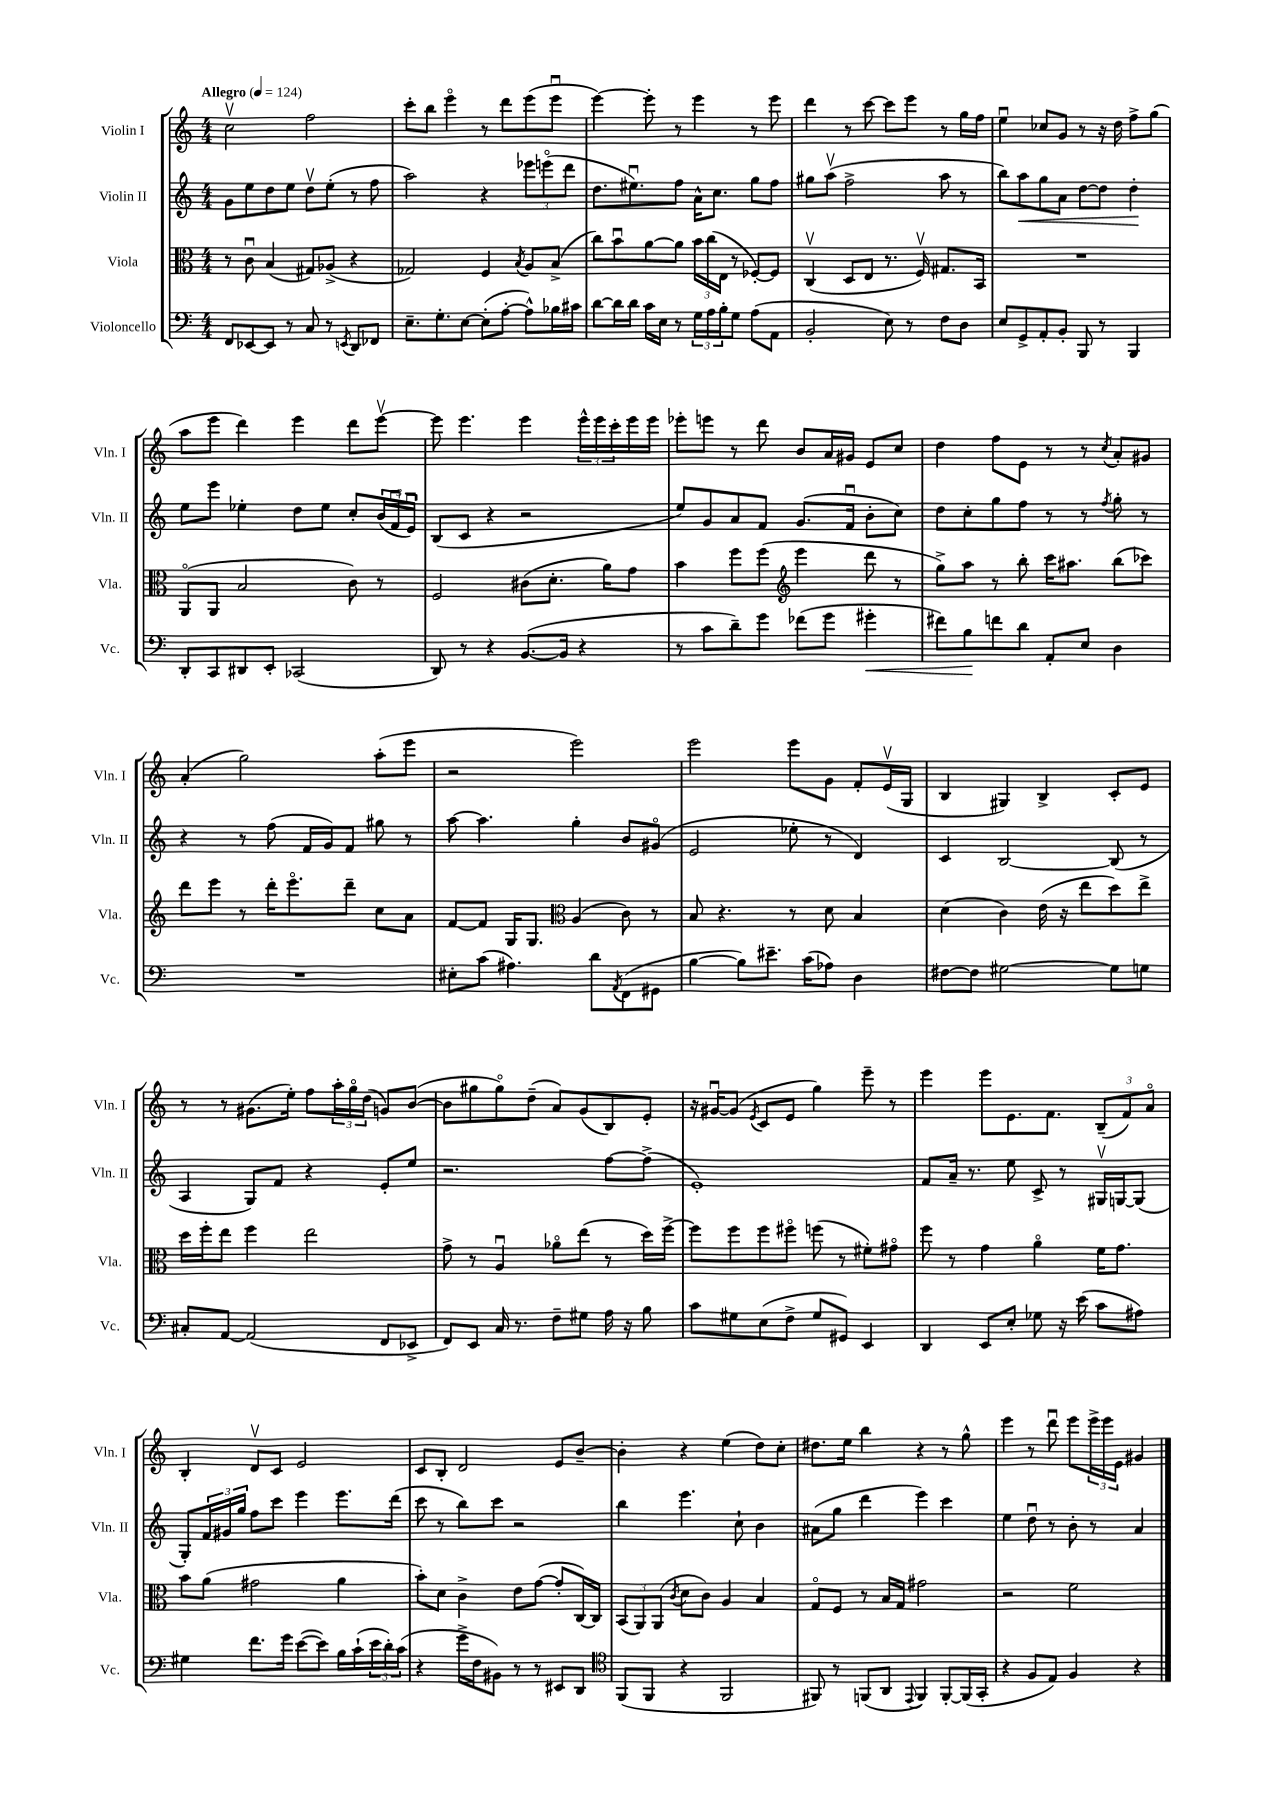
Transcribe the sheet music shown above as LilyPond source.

<<
\new StaffGroup <<
\new Staff = "s0" \with { instrumentName = "Violin I" shortInstrumentName = "Vln. I" } {
    \clef treble \key c \major \numericTimeSignature \time 4/4 \tempo "Allegro" 4 = 124
    c''2\upbow f''2 |
    c'''8-. b''8 e'''4\flageolet r8 d'''8 e'''8( e'''8\downbow |
    e'''4~) e'''8-. r8 e'''4 r8 e'''8 |
    d'''4 r8 c'''8~ c'''8 e'''8 r8 g''16 f''16 |
    e''4\downbow ces''8 g'8 r8 r16 d''16 f''8-> g''8( |
    a''8 e'''8 d'''4) e'''4 d'''8 e'''8~\upbow |
    e'''8 e'''4. e'''4 \tuplet 3/2 { e'''16-^ e'''16 c'''16-. } e'''16 e'''16 |
    ees'''8-. e'''8 r8 d'''8 b'8 a'16 gis'16 e'8 c''8 |
    d''4 f''8 e'8 r8 r8 \acciaccatura { c''8 } a'8-. gis'8 |
    a'4-.( g''2) a''8-.( e'''8 |
    r2 e'''2) |
    e'''2 e'''8 g'8 f'8-. e'16\upbow( g16 |
    b4 gis4) b4-> c'8-. e'8 |
    r8 r8 gis'8.( e''16-.) f''8 \tuplet 3/2 { a''16-. g''16\flageolet d''16( } g'8) b'8~( |
    b'8 gis''8 gis''8\flageolet) d''8--( a'8) g'8( b8) e'8-. |
    r16 gis'16~\downbow gis'8( \acciaccatura { e'8 } c'8 e'8 g''4) e'''8-- r8 |
    e'''4 e'''8 e'8. f'8. \tuplet 3/2 { b8--( f'8) a'8\flageolet } |
    b4-. d'8\upbow c'8 e'2 |
    c'8 b8-. d'2 e'8 b'8~-- |
    b'4-. r4 e''4( d''8) c''8-. |
    dis''8. e''16 b''4 r4 r8 g''8-^ |
    e'''4 r8 d'''8\downbow e'''8 \tuplet 3/2 { e'''16-> e'''16 e'16 } gis'4 \bar "|." |
}
\new Staff = "s1" \with { instrumentName = "Violin II" shortInstrumentName = "Vln. II" } {
    \clef treble \key c \major \numericTimeSignature \time 4/4
    g'8 e''8 d''8 e''8 d''8\upbow e''8-.( r8 f''8 |
    a''2) r4 \tuplet 3/2 { ees'''8 e'''8\flageolet( d'''8 } |
    d''8. eis''8.\downbow) f''8 a'16-^ c''8. g''8 f''8 |
    gis''8 a''8\upbow( f''2-> a''8 r8 |
    b''8) a''8\< g''8 a'8 d''8~ d''8 d''4-.\! |
    e''8 e'''8 ees''4-. d''8 ees''8 c''8-. \tuplet 3/2 { b'16( f'16\downbow e'16\downbow) } |
    b8( c'8 r4 r2 |
    e''8) g'8 a'8 f'8 g'8.( f'16\downbow b'8-. c''8) |
    d''8 c''8-. g''8 f''8 r8 r8 \acciaccatura { f''8 } g''8-. r8 |
    r4 r8 f''8( f'16 g'16) f'8 gis''8 r8 |
    a''8~ a''4. g''4-. b'8 gis'8\flageolet( |
    e'2 ees''8-. r8 d'4) |
    c'4 b2~ b8( r8 |
    a4 g8) f'8 r4 e'8-. e''8 |
    r2. f''8~ f''8->( |
    e'1-.) |
    f'8 a'16-- r8. e''8 c'8-> r8 gis16\upbow g16~ g8( |
    g8-.) \tuplet 3/2 { f'16 gis'16 g''16 } f''8 c'''8 e'''4 e'''8. d'''16( |
    c'''8 r8 b''8) c'''8 r2 |
    b''4 e'''4. c''8-! b'4 |
    ais'8( g''8 d'''4 e'''4) c'''4 |
    e''4 d''8\downbow r8 b'8-. r8 a'4 \bar "|." |
}
\new Staff = "s2" \with { instrumentName = "Viola" shortInstrumentName = "Vla." } {
    \clef alto \key c \major \numericTimeSignature \time 4/4
    r8 c'8\downbow b4( gis8) aes8->( r4 |
    ges2) f4 \acciaccatura { b8 } a8 b8->( |
    c''8) b'8\downbow a'8~ a'8 \tuplet 3/2 { b'16 c''16( e16 } r8 fes8~-.) fes8 |
    c4\upbow( d8 e8 r8. f16\upbow) gis8. b,16 |
    R1 |
    a,8\flageolet( a,8 b2 c'8) r8 |
    f2 cis'8( d'8.-. a'16) g'8 |
    b'4 f''8 f''8( \clef treble e'''4 d'''8 r8 |
    g''8->) a''8 r8 b''8-. c'''16 ais''8. b''8( ces'''8) |
    d'''8 e'''8 r8 d'''16-. e'''8.\flageolet d'''8-- c''8 a'8 |
    f'8~ f'8 g16 g8. \clef alto a4( c'8) r8 |
    b8 r4. r8 d'8 b4 |
    d'4( c'4) e'16( r16 e''8 d''8) e''8-> |
    d''16 f''16-. e''8 f''4 e''2 |
    g'8-> r8 a4\downbow aes'8\flageolet e''8( r8 d''16) f''16~-> |
    f''8 f''8 f''8 fis''8\flageolet f''8( r8 fis'8-.) gis'8\flageolet |
    f''8 r8 g'4 a'4\flageolet f'16 g'8. |
    b'8 a'8( gis'2 a'4 |
    b'8-.) d'8 c'4-> e'8 g'8~( g'8-. c16~) c16 |
    \tuplet 3/2 { b,8( a,8) a,8( } \acciaccatura { c'8 } d'8 c'8) a4 b4 |
    g8\flageolet f8 r8 b16 g16 gis'2 |
    r2 f'2 \bar "|." |
}
\new Staff = "s3" \with { instrumentName = "Violoncello" shortInstrumentName = "Vc." } {
    \clef bass \key c \major \numericTimeSignature \time 4/4
    f,8 ees,8~ ees,8 r8 c8 r8 \acciaccatura { e,8 } d,8 fes,8 |
    e8.-- g8.-. e8~ e8-.( a8~-. a8-^) bes16 cis'16 |
    d'8~ d'16 d'16 c'16 e16 r8 \tuplet 3/2 { g16 a16 b16-. } g8 a8( a,8 |
    b,2-. e8) r8 f8 d8 |
    e8 g,8-> a,8-. b,8-. b,,8 r8 b,,4 |
    d,8-. c,8 dis,8 e,8-. ces,2( |
    d,8) r8 r4 b,8.~( b,16 r4 |
    r8 c'8 d'8--) g'8 fes'8( g'8 gis'4-.\< |
    fis'8) b8\! f'8 d'8 a,8-. e8 d4 |
    R1 |
    eis8-. c'8( ais4.) d'8 \acciaccatura { a,8 } f,8( gis,8 |
    b4~ b8) eis'8.-- c'16( aes8) d4 |
    fis8~ fis8 gis2~ gis8 g8 |
    cis8-. a,8~ a,2( f,8 ees,8-> |
    f,8) e,8 c16 r8. f8-- gis8 a16 r16 b8 |
    c'8 gis8 e8( f8-> gis8 gis,8) e,4 |
    d,4 e,8 e8-. ges8 r16 e'16( c'8 ais8) |
    gis4 f'8. g'16 e'8~( e'8) b16 c'16-!( \tuplet 3/2 { e'16 d'16-.) c'16( } |
    r4 g'16-> f16 bis,8) r8 r8 eis,8 d,8 |
    \clef tenor f,8( f,8 r4 f,2 |
    fis,8) r8 f,8( a,8 \appoggiatura { e,8 } f,4) f,8~-. f,16( g,16-. |
    r4 f8 e8) f4 r4 \bar "|." |
}
>>
>>
\layout { \context { \Score \remove "Bar_number_engraver" } }
